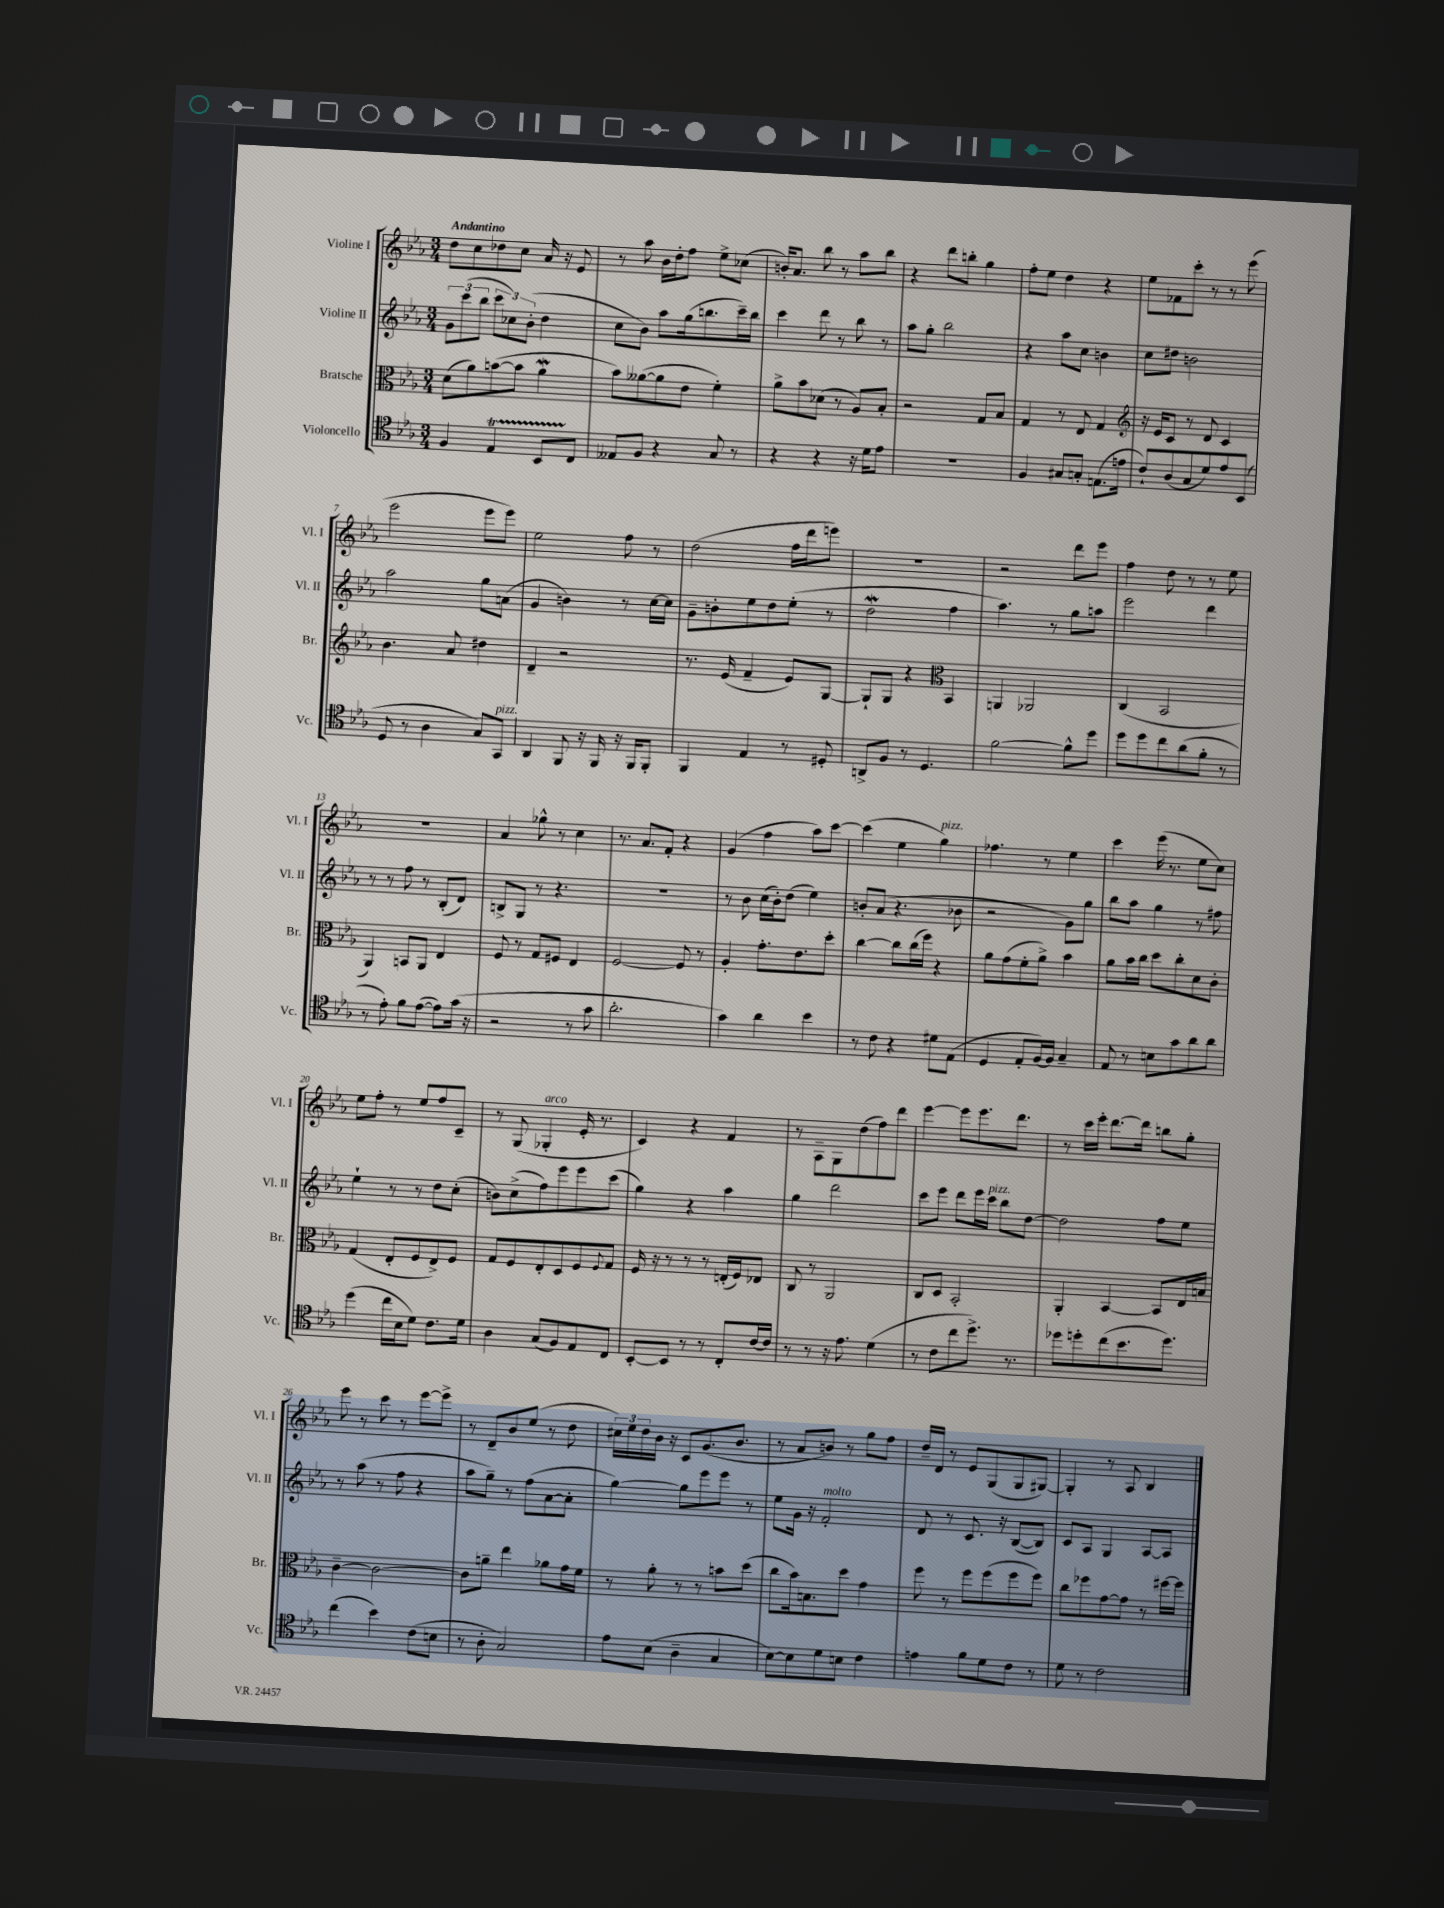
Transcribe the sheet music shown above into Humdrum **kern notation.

**kern	**kern	**kern	**kern
*staff4	*staff3	*staff2	*staff1
*clefC4	*clefC3	*clefG2	*clefG2
*k[b-e-a-]	*k[b-e-a-]	*k[b-e-a-]	*k[b-e-a-]
*M3/4	*M3/4	*M3/4	*M3/4
4F	(8d	12g	8dd
.	.	(12ccc	.
.	8a-)	.	8cc
.	.	12bb-	.
4E-	([8b	12ccc	8dd-
.	.	12cc-)	.
.	8b]	.	8cc
.	.	(12b-'	.
8BB-	4a-	4dd	16a-
.	.	.	16r
8C	.	.	8e-
=	=	=	=
8E--	8b-)	8cc	8r
8F	([8a--	8b-)	8aa-
4r	8a--]	8aa-	16b-
.	.	.	16dd'
.	8e-	(16gg	8ff
.	.	8.bb	.
8G	4f')	.	8ee-^
8r	.	16ccc~)	(8cc-
.	.	16bb	.
=	=	=	=
4r	8a-^	4ccc	16b')
.	.	.	8.a-
.	8b-	.	.
4r	(8d-	8ddd	8bb-
.	8r	8r	8r
16r	8A-)	8bb-	8aa-
16d	.	.	.
8e-	8B-'	8r	8bb-
=	=	=	=
2.r	2r	8aa-	4r
.	.	8gg'	.
.	.	2bb-	8ddd
.	.	.	8bb'
.	8G	.	4gg
.	8B-	.	.
=	=	=	=
4F	4G	4r	8ff'
.	.	.	8ee-
8G#	8r	8aa-	4dd
8G'	8E-	8cc	.
(8.E	4G	4b	4r
16e	.	.	.
=	=	=	=
*	*clefG2	*	*
8c`)	16r	8cc	8ee-
.	16e-	.	.
(8A-	8c	8dd#	8f-
8G	8r	2b	8ccc'
8d)	8d	.	8r
8e-	4c	.	8r
(8BB-	.	.	(8eee-
=	=	=	=
8D	4.b-	2aa-	2eee-
8r	.	.	.
4A-	.	.	.
.	8a-	.	.
8G)	4dd#	8gg	8eee-
8GG	.	(8a	8eee-)
=	=	=	=
4AA-	4d~	4g	2ee-
8FF	2r	4b)	.
16r	.	.	.
16FF	.	.	.
16r	.	8r	8ff
16FF	.	.	.
8FF'	.	[16cc	8r
.	.	16cc]	.
=	=	=	=
4FF	8.r	8g~	(2dd
.	.	8b'	.
.	(16e-	.	.
4E-	4f~	8ee-	.
.	.	8dd	.
8r	8e-)	(8ee-'	16ff
.	.	.	16ddd
8D#'	[8G	8r	8eee)
=	=	=	=
8AA^	8G`]	2dd	2.r
8F	8G	.	.
8r	4r	.	.
4.D	.	.	.
*	*clefC3	*	*
.	4BB-	4ff	.
=	=	=	=
[2f	4AA	4.aa-)	2r
.	2AA-	.	.
.	.	8r	.
8f^^]	.	8gg	8ddd
8dd	.	8aa	8eee-
=	=	=	=
8dd	(4C	2eee-	4ff
8dd	.	.	.
8cc	2BB-	.	8dd
(8a-	.	.	8r
8f'	.	4ddd	8r
8r	.	.	8ee-
=	=	=	=
8r	4AA-)	8r	2.r
8e-')	.	8r	.
8f	8BB	8ff	.
([8e-	8AA-	8r	.
8e-])	4E-	(8B-'	.
(16g	.	8d)	.
16r	.	.	.
=	=	=	=
2r	8F	8B^	4a-
.	8r	8G	.
.	8G	8r	8gg-^^
.	8F#	4.r	8r
8r	4E-	.	4cc
8g	.	.	.
=	=	=	=
2.a-'	[2F	2.r	8.r
.	.	.	8.a-
.	.	.	8f'
.	8F]	.	4r
.	8r	.	.
=	=	=	=
4g)	4A-'	8r	(4g
.	.	8b-	.
4a-	8.g'	(16cc	4ff
.	.	16b-')	.
.	.	(8dd	.
.	8.e-	.	.
4b-	.	4ee-)	8aa-)
.	8dd'	.	[8ccc
=	=	=	=
8r	[4cc	8b'	(4ccc]
8c	.	(8a-	.
4r	8cc]	4.r	4ee-
.	(16cc	.	.
.	16ff)	.	.
8d#	4r	.	4gg)
(8E-	.	8b-	.
=	=	=	=
4D	8a-	2r	4.ff-
.	(8g	.	.
8E-'	8f'	.	.
[16F)	8a-^)	.	8r
16F]	.	.	.
4G~	4b-	8g)	4ee-
.	.	8gg	.
=	=	=	=
8E-	8a-	8bb-	4ccc
8r	16b-	8aa-	.
.	16cc	.	.
8B	8dd	4gg	(16eee-
.	.	.	8.r
8g	8cc'	.	.
8a-	8d	8r	8ee-
8a-	8c'	8ff#	8cc)
=	=	=	=
(4dd	(4G	4ee-`	8ee-
.	.	.	8ff'
16cc	8E-'	8r	8r
16B-	.	.	.
8d)	8F	8r	8ee-
8.c	8E-^)	8dd	8ff
.	8F	(8cc'	8c~
16d	.	.	.
=	=	=	=
4A-	8G	8b)	8r
.	8F	(8cc^	(8G
(8G	8E-'	8ff)	4G-'
8F)	8D	8eee-	.
8E-	8F	8eee-	16e-'
.	.	.	8.r
.	8qqF	.	.
8C	8G	(8ccc	.
=	=	=	=
[8BB-'	16F	4gg)	4c)
.	16r	.	.
8BB-]	8r	.	.
8r	8r	4r	4r
8r	8r	.	.
8C'	(16E'	4aa-	4f
.	16F)	.	.
[16c	8E-	.	.
16c]	.	.	.
=	=	=	=
8r	8C	4gg	8r
8r	8r	.	8A-~
16r	2AA-	2ddd	8G
8.e-	.	.	.
.	.	.	(8dd
(4d	.	.	8ff)
.	.	.	8ddd
=	=	=	=
8r	8C	8ccc	[4eee-
8c	8D	8eee-	.
8cc	2BB-'	8ddd	8eee-]
8.dd^)	.	16eee-	8.eee-
.	.	16ccc	.
.	.	8bb-	.
8.r	.	.	8.ddd
.	.	[8dd	.
=	=	=	=
8dd-	4AA-'	2dd]	8r
8dd'	.	.	16ccc
.	.	.	16eee-'
(8cc	[4BB-	.	[8.ddd
8.b-	.	.	.
.	.	.	16ddd]
.	8BB-]	8ff	8bb
8.dd)	.	.	.
.	16E-	8ee-	8gg'
.	16B	.	.
=	=	=	=
(4cc	[4c~	8r	8eee-
.	.	(8aa-	8r
4b-)	2c_	8r	8ccc
.	.	8ff	8r
(8c	.	4r	[8eee-
8B	.	.	8eee-^]
=	=	=	=
8r	8c]	8aa-	8r
8A-'	8a~	8gg~)	8d~
2G)	4ee-	8r	8b-
.	.	(8ff	(8ee-
.	8a-	[8a-	8r
.	16g	8a-']	8dd
.	16f	.	.
=	=	=	=
8e-	8r	[4gg)	24cc#)
.	.	.	24ee-
.	.	.	24dd
(8B-	8a-'	.	16b-
.	.	.	16r
4A-~	8r	8gg]	8c
.	8r	8eee-	(8.g
4G	8b	8eee-	.
.	.	.	8.b-
.	(8dd	8r	.
=	=	=	=
[8B-)	8cc	8ee-	8r
8B-]	16b-)	16g	8a-
.	8.B	16r	.
8d	.	2f'	8b)
8B	8dd	.	8r
4c	4g	.	8gg
.	.	.	8ff
=	=	=	=
4e	8ff	8d	16dd~
.	.	.	16d
.	8r	8r	8r
8f	8ff	8.c	8e-
8d	(8ff	.	(8G
.	.	16r	.
8c	8ff	([8B-	8G
8r	8ff)	8B-])	[8G#)
=	=	=	=
8d	8cc	8c	4G#']
8r	8ff-	8A-	.
2c	[8g	4G	8r
.	8g]	.	8A-
.	8r	[8A-	4B-
.	[16ff#	8A-]	.
.	16ff#]	.	.
==	==	==	==
*-	*-	*-	*-
